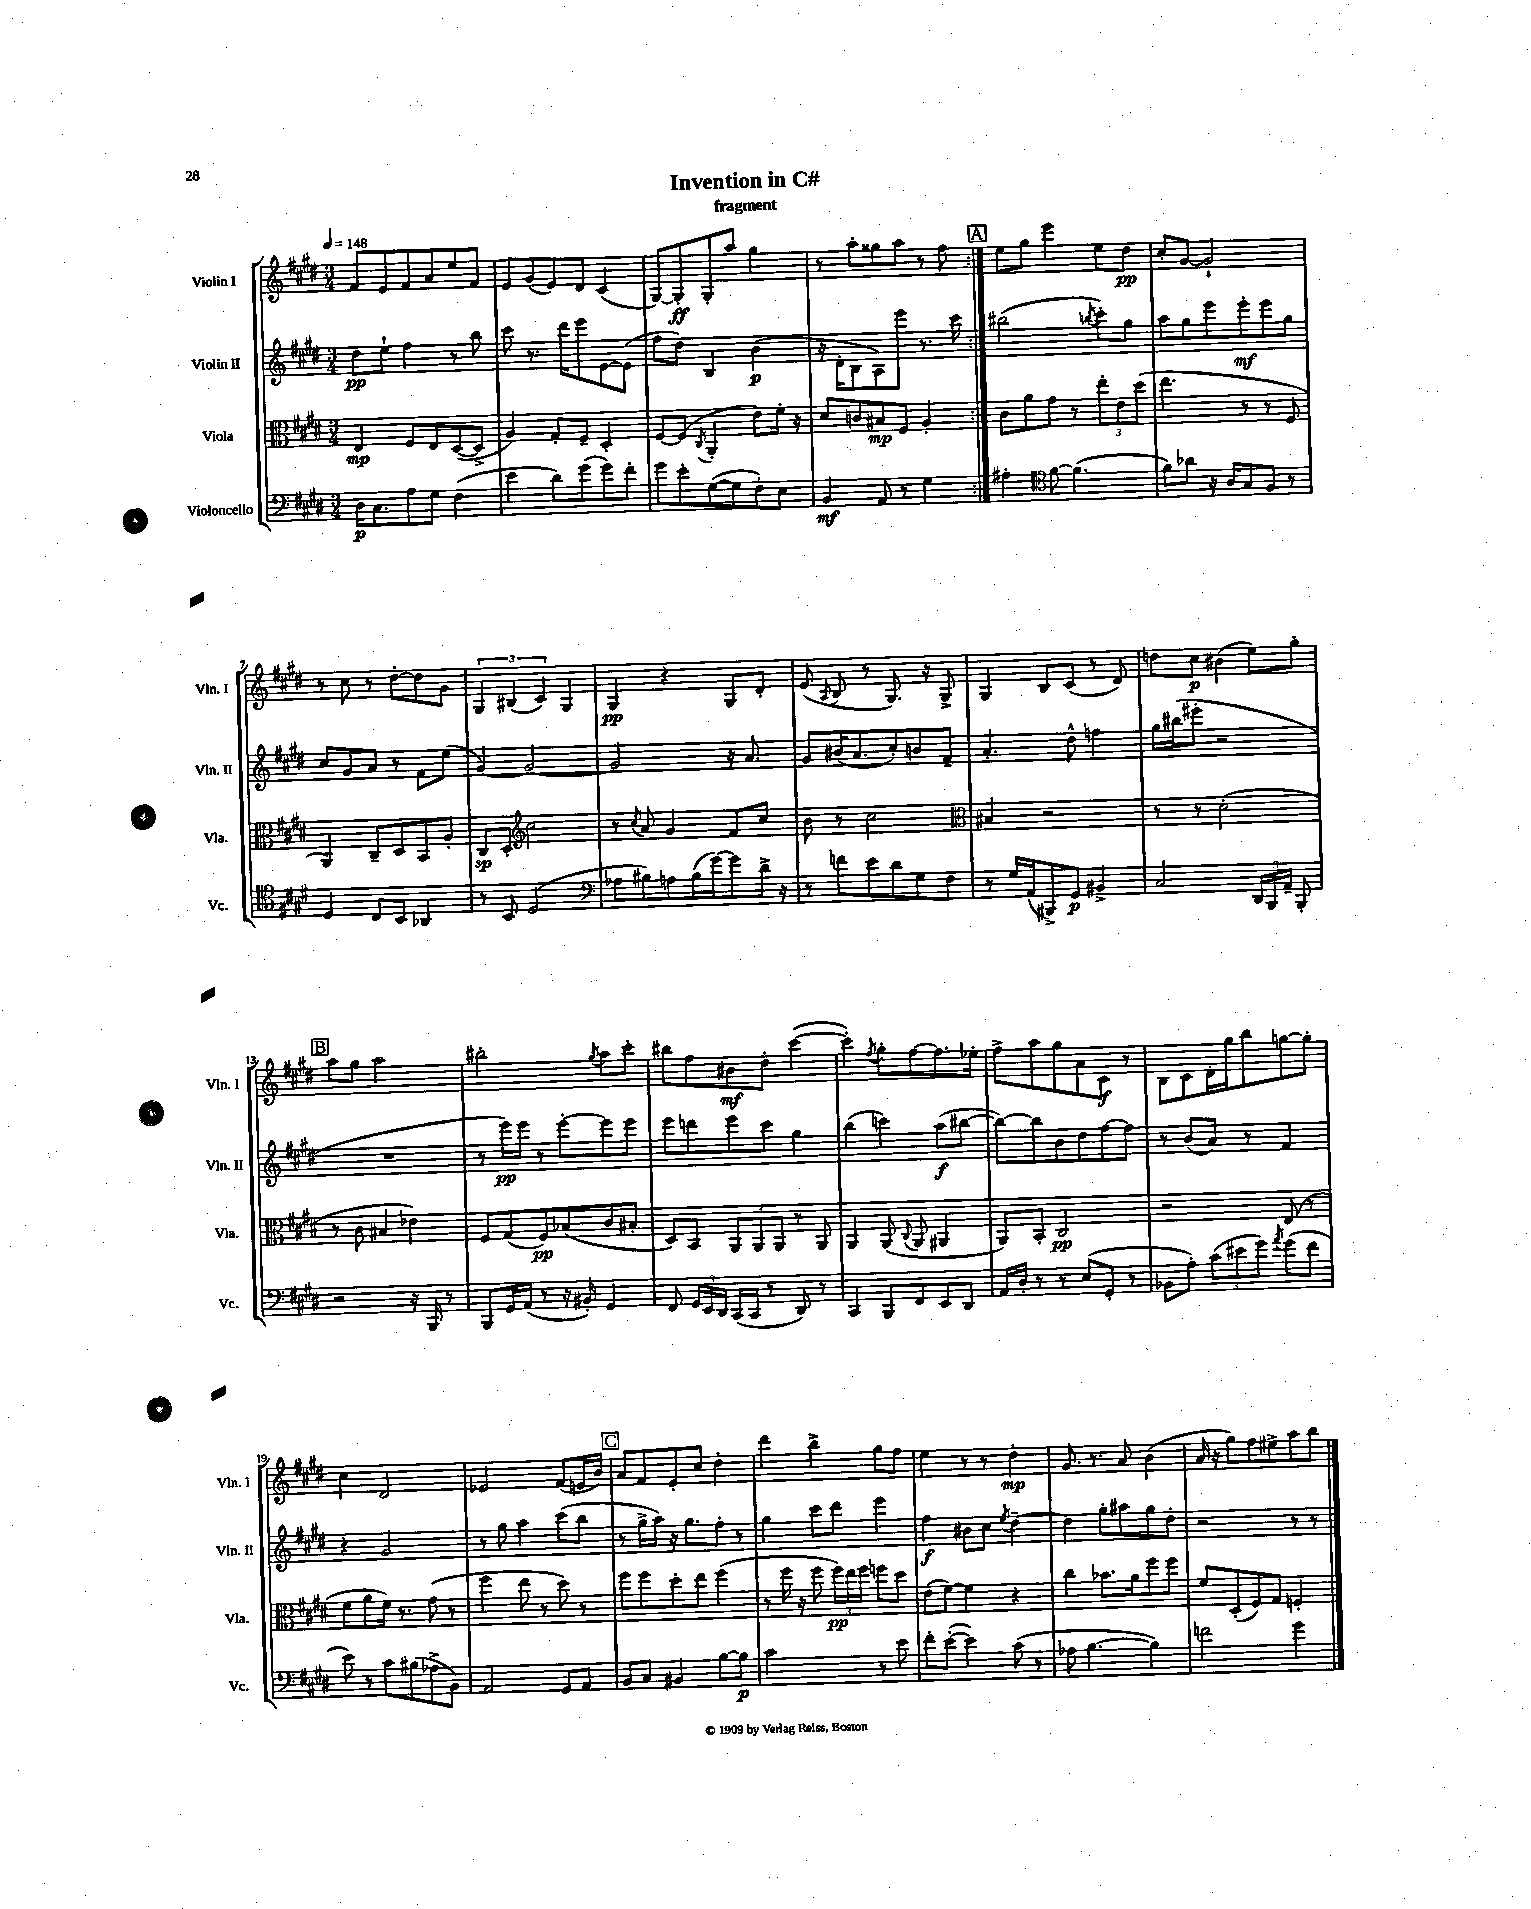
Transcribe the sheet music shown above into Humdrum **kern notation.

**kern	**kern	**kern	**kern
*staff4	*staff3	*staff2	*staff1
*clefF4	*clefC3	*clefG2	*clefG2
*k[f#c#g#d#]	*k[f#c#g#d#]	*k[f#c#g#d#]	*k[f#c#g#d#]
*M3/4	*M3/4	*M3/4	*M3/4
*MM148	*MM148	*MM148	*MM148
16D#\LK	4E/	8dd#\L	8f#/L
8.C#\	.	.	.
.	.	8ee`\J	8e/
8A\	8F#/L	4ff#\	8f#/
8G#\J	8E/	.	8a/
(4F#\	([8D#/	8r	8ee/
.	8D#^/]J	8bb\	8f#/J
=	=	=	=
4e\	4A/)	8ccc#\	8e/L
.	.	8.r	(8g#/
8d#\L)	8G#'/L	.	8e/)
.	.	16ddd#\LK	.
(8g#\	8F#~/J	8eee\	8d#/J
8g#\)	4D#'/	[8e\	(4c#/
8f#'\J	.	(8e\]J	.
=	=	=	=
8g#\L	[8F#/L	8ff#\L	[8G#/L)
8e'\	(8F#/]J	8dd#\J)	8G#'/]
.	8qC#/	.	.
([8G#\	4AA'/	4B/	8G#'/
8G#\]	.	.	8aa/J
8F#'\)	8e\L)	(4b\	4gg#\
8E\J	16f#'\Jk	.	.
.	16r	.	.
=	=	=	=
4BB/	8d#/L	16r	8r
.	.	16d#'\LK	.
.	8c/	8B\	8aa'\L
8AA/	8B#/	8A\)	8gg##\
8r	8F#/J	8eee\J	8aa\J
4G#\	4A'/	8.r	8r
.	.	.	8ff#\
.	.	16ccc#\	.
=:|!	=:|!	=:|!	=:|!
4A#'\	8c#\L	(2bb#\	8ee\L
.	8a\	.	8gg#\J
*clefC4	*	*	*
[8f#\	8g#\J	.	4eee\
(4.f#\]	8r	.	.
.	.	8qbb/	.
.	12ee'\L	8ccc#'\L)	8ee\L
.	12e\	.	.
.	.	8gg#\J	8dd#\J
.	(12dd#\J	.	.
=	=	=	=
8f#\L)	4.ee\	8aa\L	8cc#'/L
8a-\J	.	8gg#\	[8g#/J
16r	.	8eee\	2g#`/]
16A/LK	.	.	.
8G#/	8r	8eee'\	.
8F#/J	8r	8eee\	.
8r	8F#/	8gg#\J	.
=	=	=	=
4D#/	4AA/)	8cc#/L	8r
.	.	8g#/	8cc#\
8C#/L	8C#~/L	8a/J	8r
8BB/J	8D#/	8r	[8dd#'\L
4AA-/	8BB/	8f#\L	8dd#\]
.	8A'/J	(8ee\J	8g#\J
=	=	=	=
8r	8C#/L	[4g#/)	6G#/
8BB/	8D#'/J	.	.
.	.	.	(6B#/
*	*clefG2	*	*
(2D#/	2cc#\	2g#/_	.
.	.	.	6c#/)
.	.	.	4G#/
=	=	=	=
*clefF4	*	*	*
8A-\L	8r	2g#/]	4G#/
.	8qcc#/	.	.
8B#\)	8a/	.	.
8A\	4g#/	.	4r
(16B#\L	.	.	.
[16g#\J)	.	.	.
8g#\]	8f#/L	16r	8G#/L
.	.	8.a/	.
16d#^\Jk	8cc#/J	.	8d#'/J
16r	.	.	.
=	=	=	=
8r	8b\	8g#/L	(8e/
.	.	.	8qA/
8f\L	8r	(16b#/K	8B/
.	.	8.a/	.
8e\	2cc#\	.	8r
8d#\	.	8cc#'/)	8.G#/)
8G#\	.	8b/	.
.	.	.	16r
8F#\J	.	8f#~/J	8G#^/
=	=	=	=
*	*clefC3	*	*
8r	4B#/	4.a'/	4G#/
16G#/LL	.	.	.
(16AA/J	.	.	.
8BBB#^/)	2r	.	8B/L
8GG#/J	.	8dd#^^\	(8c#/J
4BB#^/	.	4ff\	8r
.	.	.	8d#/)
=	=	=	=
2C#/	8r	16gg#\LL	8dd\L
.	.	(16bb#\J	.
.	8r	8eee#'\J	8cc#\J
.	(2d#'\	2r	(4b#\
24DD#/LL	.	.	8ee\L)
24BBB/	.	.	.
24AA~/JJ	.	.	.
8BBB'/	.	.	8gg#'\J
=	=	=	=
2r	8r	2.r	8aa\L
.	8c#\	.	8gg#\J
.	4B#/	.	2aa\
16r	4e-\)	.	.
16BBB/	.	.	.
8r	.	.	.
=	=	=	=
8BBB/L	8F#/L	8r	2bb#'\
16GG#/L	(8G#/	16eee\LL)	.
(16AA/JJ	.	16eee\JJ	.
8r	8F#/)	8r	.
16r	(8B-/	[8eee'\L	.
16BB#'/)	.	.	.
.	.	.	8qgg#/
4GG#/	8c#/	8eee\]	8aa\L
.	8B#'/J	8eee\J	8ccc#'\J
=	=	=	=
8FF#/	8D#/L)	8eee\L	8bb#\L
24GG#/LL	8BB/J	8ddd\	8ff#\
24EE/	.	.	.
24DD#/JJ	.	.	.
(16CC#/LL	12AA/L	8eee\	8b#\
16CC#/JJ	.	.	.
.	12AA/	.	.
8r	.	8ccc#\J	8dd#'\J
.	12AA/J	.	.
8DD#/)	8r	4gg#\	([4ccc#\
8r	8AA/	.	.
=	=	=	=
4CC#/	4AA/	(4bb\	4ccc#'\])
.	.	.	8qff#/
8BBB/L	(8AA/	4ccc\)	8gg#'\L
.	8qqC#/	.	.
8FF#/	8AA/	.	[8ff#\
8EE/	4AA#/	(8aa\L	8.ff#\]
8DD#/J	.	[8bb#\J	.
.	.	.	16ee-'\Jk
=	=	=	=
16AA/LL	8AA/L)	8bb#\_L)	8ff#^\L
16D#'/JJ	.	.	.
8r	8BB'/J	8bb#\]	8aa\
8r	2C#/	8b\	8gg#\
(8E/L	.	8dd#\	8a\
8GG#'/J	.	[8ff#\	8c#\J
8r	.	8ff#\]J	8r
=	=	=	=
8BB-\L	2r	8r	8B\L
8A'\J)	.	(8b/L	8c#\
(12c#\L	.	8a/J)	16d#'\L
.	.	.	16gg#\J
12e#\	.	.	.
.	.	8r	8bb\
12g#\J)	.	.	.
8qa/	.	.	.
(8g#\L	(8E/	4f#/	[8gg\
8f#\J	8r	.	8gg'\]J
=	=	=	=
8e\)	8f#\L	4r	4cc#\
8r	8a\	.	.
8c#\L	16f#\Jk)	2g#/	2d#/
.	8.r	.	.
(8B#\	.	.	.
8A-^\	(8g#\	.	.
8BB\J)	8r	.	.
=	=	=	=
2AA/	4ff#\	8r	2e-/
.	.	8gg#\	.
.	8ee\	4aa\	.
.	8r	.	.
8GG#/L	8dd#\)	(8ccc#\L	(8f#/L
8AA/J	8r	8bb\J	16e/L
.	.	.	16b/JJ)
=	=	=	=
8BB/L	8ff#\L	8r	8a/L
8C#/J	8ff#\	16gg#^\LL	8f#/
.	.	16aa\JJ)	.
4BB#/	8dd#'\	16r	8e'/
.	.	8.gg#\L	.
.	8ee\J	.	8cc#/J
[8B\L	(4ff#\	8ff#'\J	4dd#'\
8B\]J	.	8r	.
=	=	=	=
2c#\	8r	4gg#\	4ddd#\
.	16ff#\	.	.
.	16r	.	.
.	8ff#\	8ccc#\L	4bb^\
.	24ff#\LL)	8ddd#\J	.
.	24ee\	.	.
.	24ff#\JJ	.	.
8r	8ff\L	4eee\	8gg#\L
8e\	8dd#\J	.	8ff#\J
=	=	=	=
8f#'\L	(8e\L	4ff#\	4ee\
([8e'\J	[8f#\J)	.	.
4e\])	4f#\]	8b#\L	8r
.	.	8cc#\J	8r
.	.	8qee/	.
(8c#\	4r	[4dd#~\	4dd#'\
8r	.	.	.
=	=	=	=
8A-\	4cc#\	4dd#\]	8.g#/
[4.B\	.	.	.
.	.	.	8.r
.	8.b-\L	8gg#'\L	.
.	.	8aa#\	8a/
.	16a\k	.	.
4B\])	8ff#\	8gg#\	(4b\
.	8ff#\J	8dd#'\J	.
=	=	=	=
2f\	8f#/L	2r	16a/
.	.	.	16r
.	(8D#'/	.	8gg#\L)
.	8F#/)	.	8ff#\
.	8G#/J	.	8ee#^\
4g#\	4F'/	8r	8aa\
.	.	8r	8bb\J
==	==	==	==
*-	*-	*-	*-
